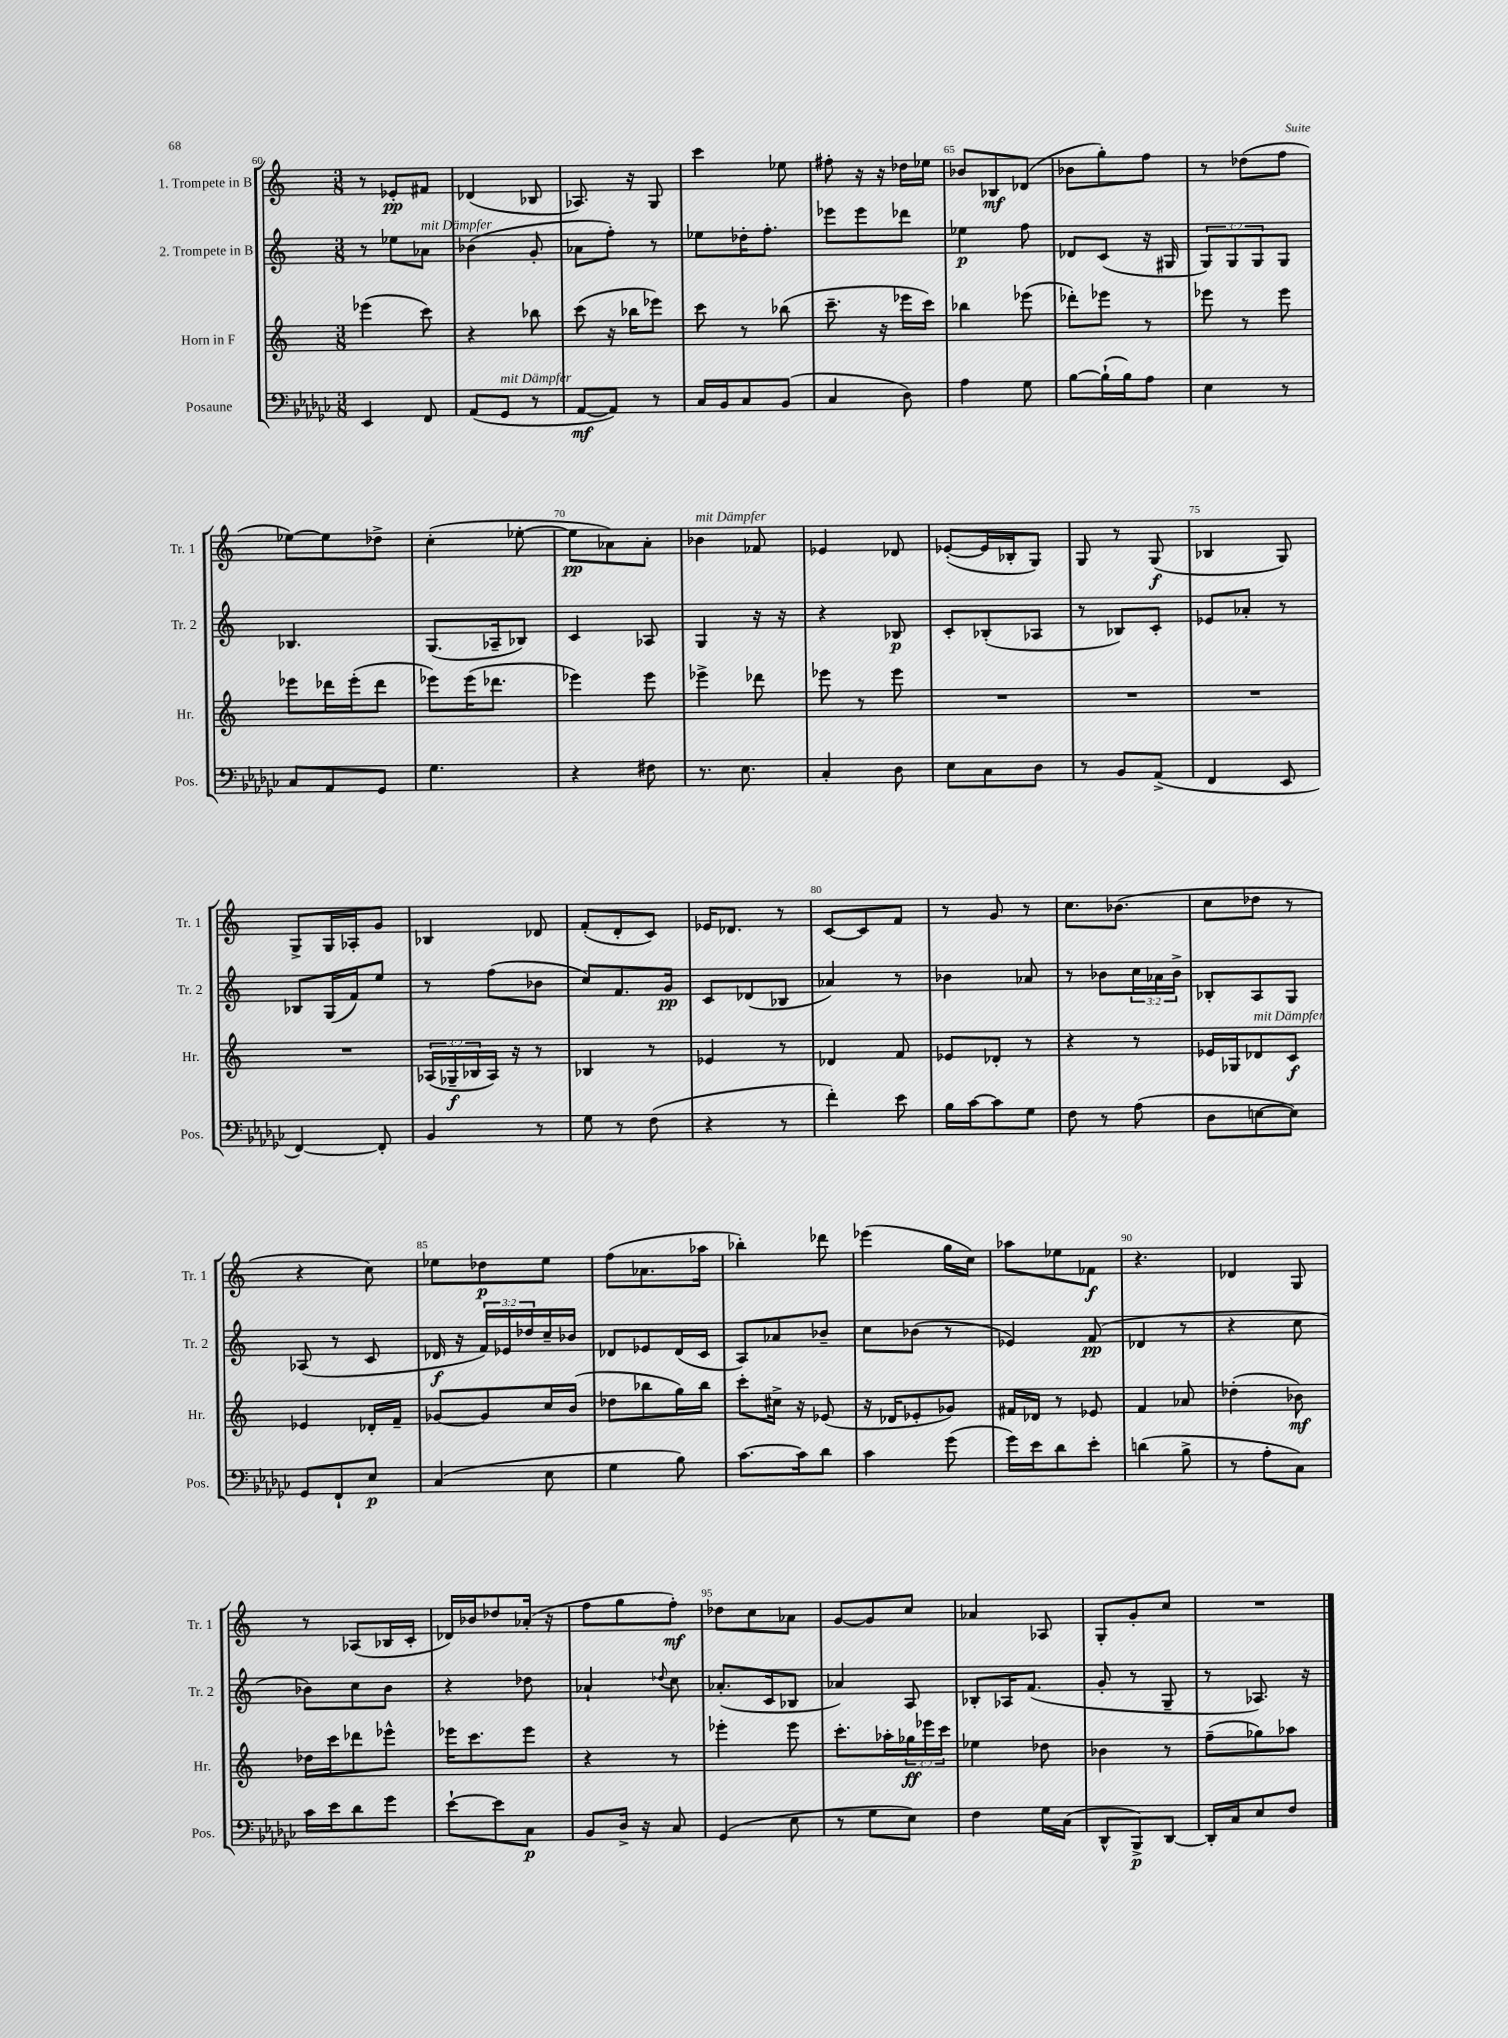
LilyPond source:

<<
\new StaffGroup <<
\new Staff = "s0" \with { instrumentName = "1. Trompete in B" shortInstrumentName = "Tr. 1" } {
    \clef treble \key c \major \numericTimeSignature \time 3/8
    r8 ees'8-.\pp fis'8 |
    des'4( bes8 |
    aes8.) r16 g8 |
    c'''4 ees''8 |
    fis''8-. r16 r16 des''16 ees''16 |
    bes'8 bes8\mf des'8( |
    bes'8 g''8-.) f''8 |
    r8 des''8( f''8 |
    ees''8~) ees''8 des''8-> |
    c''4-.( ees''8~-. |
    ees''8\pp aes'8) aes'8-. |
    bes'4^\markup { \italic "mit Dämpfer" } fes'8 |
    ees'4 des'8 |
    ees'8~-.( ees'16 bes16-. g8) |
    g8 r8 g8\f( |
    bes4 g8) |
    g8-> g16 aes16-. g'8 |
    bes4 des'8 |
    f'8-.( d'8-. c'8) |
    ees'16 des'8. r8 |
    c'8~ c'8 f'8 |
    r8 g'8 r8 |
    c''8. bes'8.( |
    c''8 des''8 r8 |
    r4 c''8) |
    ees''8 des''8\p ees''8 |
    f''8( aes'8. aes''16 |
    bes''4-.) des'''8 |
    ees'''4( g''16 c''16) |
    aes''8 ees''8 fes'8\f |
    r4. |
    des'4 g8 |
    r8 aes8( bes16 c'16-. |
    des'16) bes'16 des''8 aes'16-.( r16 |
    f''8 g''8 f''8-.\mf) |
    des''8 c''8 aes'8 |
    g'8~ g'8 c''8 |
    aes'4 aes8 |
    g8-. g'8-. c''8 |
    R4. \bar "|." |
}
\new Staff = "s1" \with { instrumentName = "2. Trompete in B" shortInstrumentName = "Tr. 2" } {
    \clef treble \key c \major \numericTimeSignature \time 3/8 \override Staff.TupletNumber.text = #tuplet-number::calc-fraction-text
    r8 ees''8 aes'8^\markup { \italic "mit Dämpfer" } |
    bes'4( g'8-. |
    aes'8 f''8-.) r8 |
    ees''8 des''16-. f''8.-. |
    ees'''8 ees'''8 des'''8 |
    ees''4\p f''8 |
    des'8 c'8( r16 gis16 |
    \tuplet 3/2 { g8) g8 g8 } g8 |
    bes4. |
    g8.( aes16-- bes8) |
    c'4 aes8 |
    g4 r16 r16 |
    r4 bes8\p |
    c'8-. bes8-.( aes8 |
    r8 bes8) c'8-. |
    ees'8 aes'8-. r8 |
    bes8 g16( f'16) e''8 |
    r8 f''8( bes'8 |
    c''8) f'8. g'16\pp |
    c'8 des'8( bes8 |
    aes'4) r8 |
    bes'4 aes'8 |
    r8 bes'8 \tuplet 3/2 { c''16 aes'16 bes'16-> } |
    bes8-. a8 g8 |
    aes8( r8 c'8 |
    des'16\f r16 \tuplet 3/2 { f'16) ees'16 des''16 } c''16-- bes'16 |
    des'8 ees'8 des'16( c'16 |
    a8) aes'8 bes'8-- |
    c''8 bes'8( r8 |
    ees'4) f'8\pp( |
    des'4 r8 |
    r4 c''8 |
    bes'8) c''8 bes'8 |
    r4 des''8 |
    aes'4-! \appoggiatura { des''8 } c''8 |
    aes'8.-.( c'16 bes8 |
    aes'4) a8 |
    bes8-. aes16 f'8.( |
    g'8-. r8 g8-- |
    r8 aes8.) r16 \bar "|." |
}
\new Staff = "s2" \with { instrumentName = "Horn in F" shortInstrumentName = "Hr." } {
    \clef treble \key c \major \numericTimeSignature \time 3/8 \override Staff.TupletNumber.text = #tuplet-number::calc-fraction-text
    ees'''4( c'''8) |
    r4 bes''8 |
    c'''8( r16 bes''16 ees'''8) |
    c'''8 r8 bes''8( |
    c'''8.-- r16 ees'''16 c'''16) |
    bes''4 ees'''8( |
    des'''8-.) ees'''8 r8 |
    ees'''8 r8 ees'''8 |
    ees'''8 des'''16 ees'''16-.( des'''8 |
    ees'''8) ees'''16( des'''8. |
    ees'''4) ees'''8 |
    ees'''4-> des'''8 |
    ees'''8 r8 ees'''8 |
    R4. |
    R4. |
    R4. |
    R4. |
    \tuplet 3/2 { aes16( ges16--\f bes16 } aes16) r16 r8 |
    bes4 r8 |
    ees'4 r8 |
    des'4 f'8 |
    ees'8 des'8-. r8 |
    r4 r8 |
    ees'16 ges16 des'8^\markup { \italic "mit Dämpfer" } c'8\f |
    ees'4 des'16-. f'16-- |
    ges'8~ ges'8 c''16 b'16( |
    des''8 bes''8 g''16) bes''16 |
    c'''8-. cis''16-> r16 ees'8( |
    r16 des'16 ees'8-. ges'8) |
    fis'16 des'16 r8 ees'8 |
    f'4 aes'8 |
    des''4-.( bes'8\mf) |
    des''16 c'''16 des'''8 ees'''8-^ |
    ees'''16 c'''8. ees'''8 |
    r4 r8 |
    ees'''4-. ees'''8 |
    c'''8.-. aes''16-. \tuplet 3/2 { ges''16\ff ees'''16 c'''16 } |
    ees''4 des''8 |
    bes'4 r8 |
    f''8--( ges''8) aes''8 \bar "|." |
}
\new Staff = "s3" \with { instrumentName = "Posaune" shortInstrumentName = "Pos." } {
    \clef bass \key ges \major \numericTimeSignature \time 3/8
    ees,4 f,8 |
    aes,8( ges,8^\markup { \italic "mit Dämpfer" } r8 |
    aes,8~\mf aes,8) r8 |
    ces16 bes,16 ces8 bes,8( |
    ces4 des8) |
    aes4 ges8 |
    bes8~ bes16-!( bes16) aes8 |
    ees4 r8 |
    ces8 aes,8 ges,8 |
    ges4. |
    r4 fis8 |
    r8. ees8. |
    ces4-. des8 |
    ees8 ces8 des8 |
    r8 bes,8 aes,8->( |
    f,4 ees,8 |
    f,4~) f,8-. |
    bes,4 r8 |
    ges8 r8 f8( |
    r4 r8 |
    f'4-.) ees'8 |
    bes16 ces'16~ ces'8 ges8 |
    f8 r8 aes8( |
    des8 e8~ e8) |
    ges,8 f,8-! ees8\p |
    ces4( ees8 |
    ges4 bes8) |
    ces'8.~ ces'16 des'8 |
    ces'4 ges'8( |
    ges'16) ees'16 des'8 ees'8-. |
    d'4( bes8-> |
    r8 aes8-. ces8) |
    ces'16 ees'16 des'8 ges'8 |
    ees'8~-! ees'8 ces8\p |
    bes,8 des16-> r16 ces8 |
    ges,4( ees8 |
    r8 ges8 ees8) |
    f4 ges16 ces16( |
    des,8-^ bes,,8->\p) des,8~ |
    des,16-. ces16 ees8 f8 \bar "|." |
}
>>
>>
\layout { \context { \Score currentBarNumber = #60 \override BarNumber.break-visibility = ##(#f #t #t) barNumberVisibility = #(every-nth-bar-number-visible 5) } }
